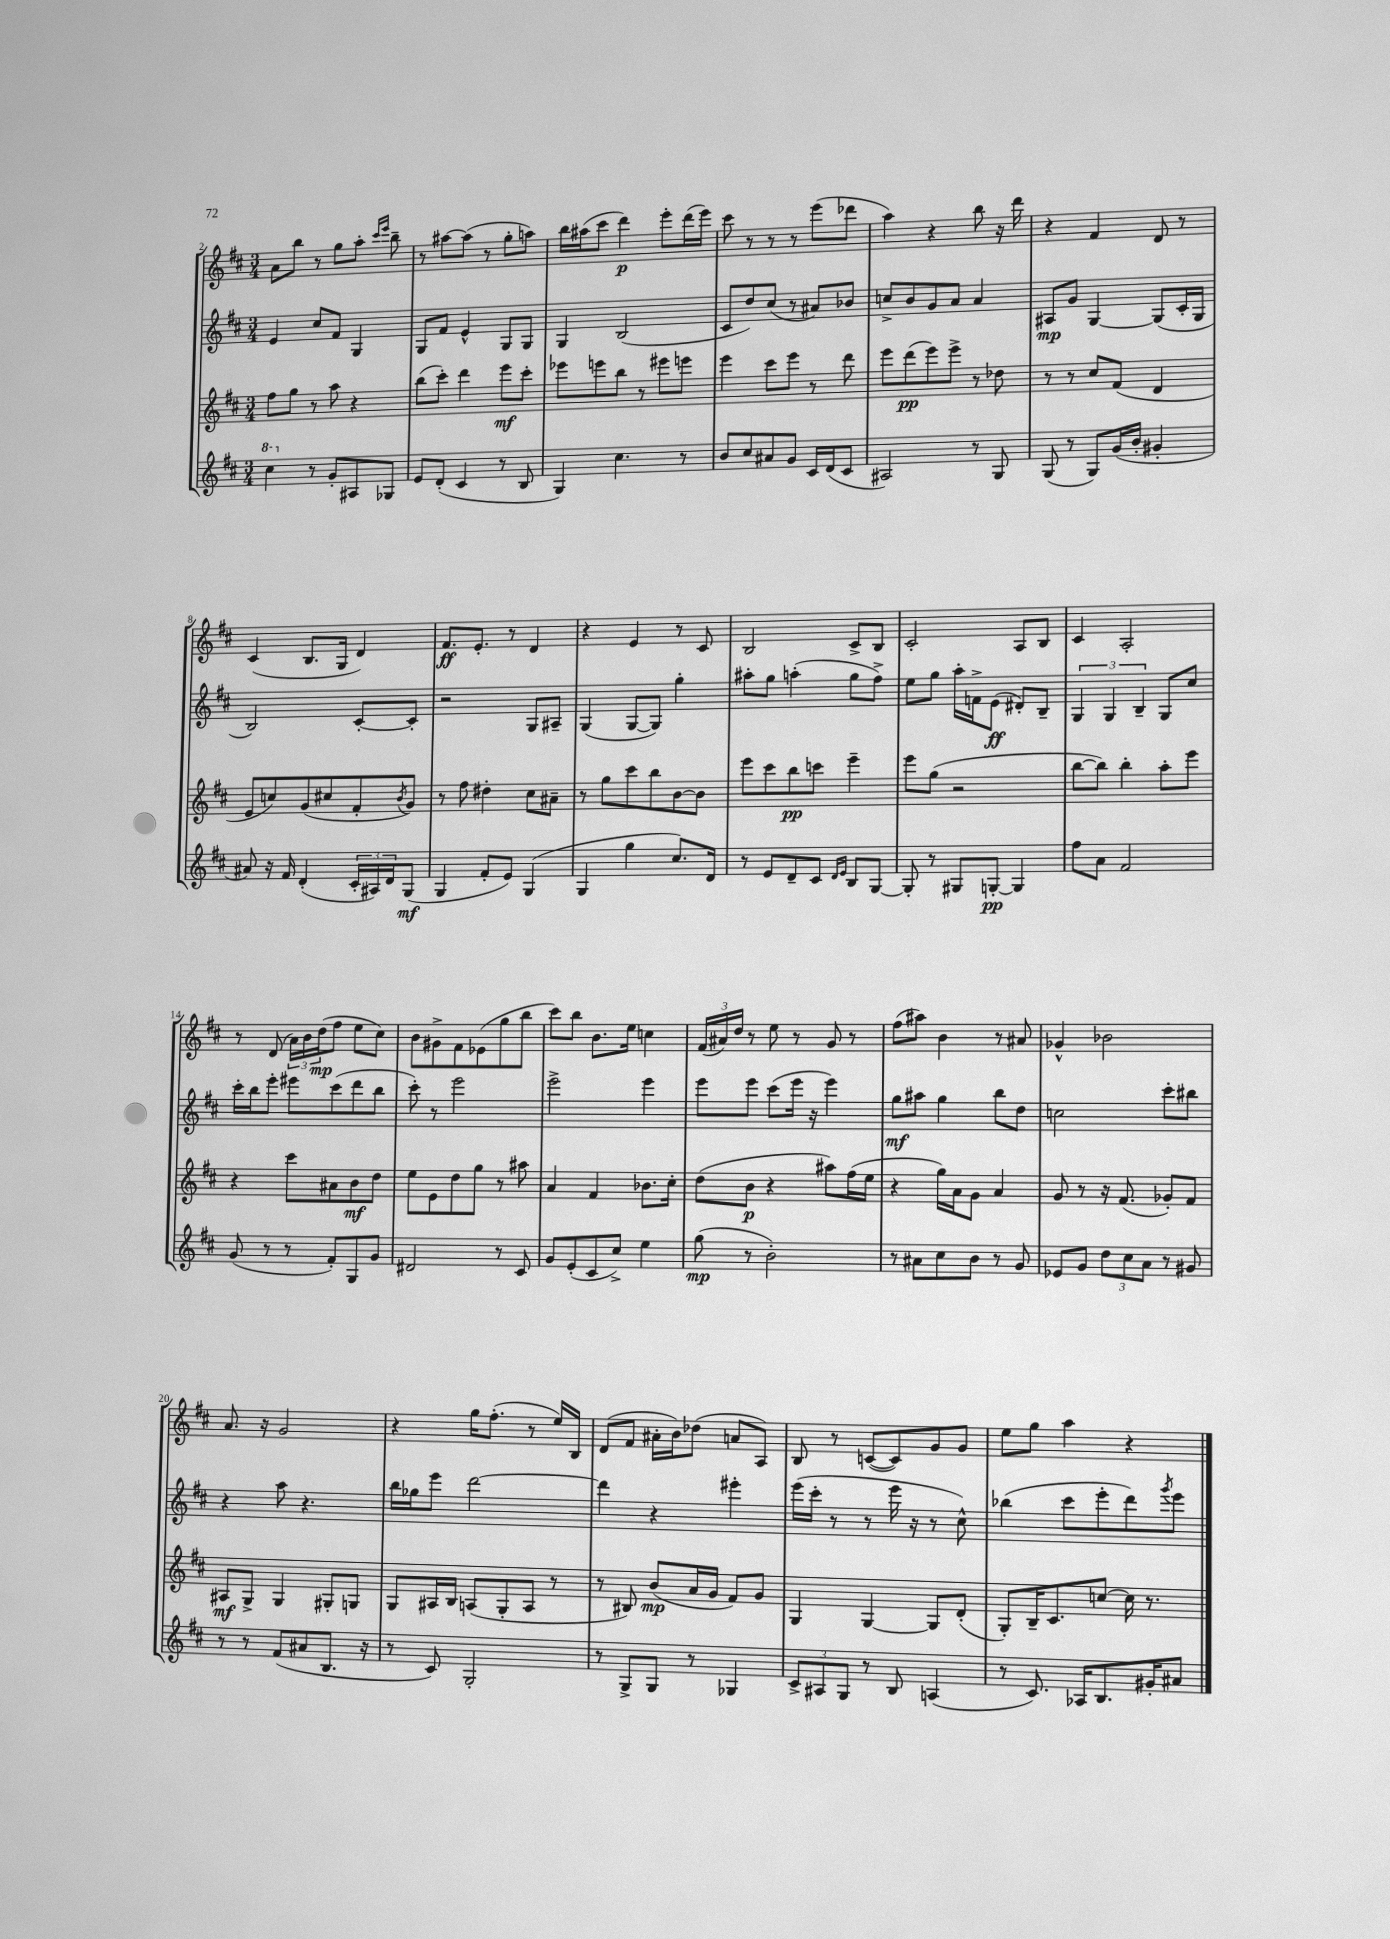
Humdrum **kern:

**kern	**dynam	**kern	**dynam	**kern	**dynam	**kern	**dynam
*part4	*part4	*part3	*part3	*part2	*part2	*part1	*part1
*staff4	*staff4	*staff3	*staff3	*staff2	*staff2	*staff1	*staff1
*clefG2	*	*clefG2	*	*clefG2	*	*clefG2	*
*k[f#c#]	*	*k[f#c#]	*	*k[f#c#]	*	*k[f#c#]	*
*M3/4	*	*M3/4	*	*M3/4	*	*M3/4	*
*8va	*	*	*	*	*	*	*
=2	=2	=2	=2	=2	=2	=2	=2
4ccc#\	.	8ff#\L	.	4e/	.	8a\L	.
.	.	8gg\J	.	.	.	8bb\J	.
*X8va	*	*	*	*	*	*	*
8r	.	8r	.	8cc#/L	.	8r	.
8g'/L	.	8aa\	.	8f#/J	.	8gg\L	.
8A#X/	.	4r	.	4G/	.	8aa'\J	.
.	.	.	.	.	.	16qqccc#/LL	.
.	.	.	.	.	.	16qqeee/JJ	.
8G-X/J	.	.	.	.	.	8bb~\	.
=3	=3	=3	=3	=3	=3	=3	=3
8e/L	.	(8bb\L	.	8G/L	.	8r	.
(8d'/J	.	8ccc#'\J)	.	8f#/J	.	[8aa#X\L	.
4c#/	.	4ddd\	.	4e^^/	.	(8aa#\J]	.
.	.	.	.	.	.	8r	.
8r	.	8eee\L	mf	8G/L	.	8gg'\L	.
8B/	.	8ccc#'\J	.	8G/J	.	8aan\J)	.
=4	=4	=4	=4	=4	=4	=4	=4
4G/)	.	8eee-X\L	.	4G/	.	16bb\LL	.
.	.	.	.	.	.	(16aa#X\J	.
.	.	8eeen\	.	.	.	8ccc#\J	.
4.cc#\	.	8bb\J	.	(2B/	.	4ddd\)	p
.	.	8r	.	.	.	.	.
.	.	8eee#X\L	.	.	.	8eee'\L	.
8r	.	8eeen\J	.	.	.	(16ddd\L	.
.	.	.	.	.	.	16eee\JJ)	.
=5	=5	=5	=5	=5	=5	=5	=5
8b/L	.	4eee\	.	8c#/L	.	8ccc#\	.
8cc#/	.	.	.	8dd/)	.	8r	.
8a#X/	.	8ccc#\L	.	(8cc#/J	.	8r	.
8g/J	.	8eee\J	.	8r	.	8r	.
16c#/LL	.	8r	.	8a#X/L)	.	(8eee\L	.
(16d/J	.	.	.	.	.	.	.
8c#/J	.	8ddd\	.	8b-X/J	.	8ddd-X\J	.
=6	=6	=6	=6	=6	=6	=6	=6
2A#X/)	.	8eee\L	.	8ccn^/L	.	4aa\)	.
.	.	(8ddd\	pp	8b/	.	.	.
.	.	8eee\)	.	8g/	.	4r	.
.	.	8eee^\J	.	8a/J	.	.	.
8r	.	8r	.	4a/	.	8bb\	.
8G/	.	8dd-X\	.	.	.	16r	.
.	.	.	.	.	.	16ddd\	.
=7	=7	=7	=7	=7	=7	=7	=7
(8G/	.	8r	.	8A#X/L	mp	4r	.
8r	.	8r	.	8g/J	.	.	.
8G/L)	.	8cc#/L	.	[4G/	.	4f#/	.
(16g/L	.	(8f#/J	.	.	.	.	.
16b'/JJ	.	.	.	.	.	.	.
4g#X'/	.	4d/	.	(8G/L]	.	8d/	.
.	.	.	.	16c#'/L	.	8r	.
.	.	.	.	16G/JJ	.	.	.
!!LO:LB:g=z
=8	=8	=8	=8	=8	=8	=8	=8
8a#X/)	.	8e/L	.	2B/)	.	(4c#/	.
16r	.	8ccn/)	.	.	.	.	.
16f#/	.	.	.	.	.	.	.
(4d'/	.	(8g/	.	.	.	8.B/L	.
.	.	8cc#X/	.	.	.	.	.
.	.	.	.	.	.	16G/Jk	.
24c#'/LL	.	8f#'/	.	[8c#'/L	.	4d/)	.
24A#X/)	.	.	.	.	.	.	.
24d/J	.	.	.	.	.	.	.
.	.	8qb/	.	.	.	.	.
(8G/J	mf	8g/J)	.	8c#'/J]	.	.	.
=9	=9	=9	=9	=9	=9	=9	=9
4G/	.	8r	.	2r	.	8.f#/L	ff
.	.	8ff#\	.	.	.	.	.
.	.	.	.	.	.	8.e'/J	.
8f#'/L	.	4dd#X'\	.	.	.	.	.
8e/J)	.	.	.	.	.	8r	.
(4G/	.	8cc#\L	.	8G/L	.	4d/	.
.	.	8a#X~\J	.	8A#X~/J	.	.	.
=10	=10	=10	=10	=10	=10	=10	=10
4G/	.	8r	.	(4G/	.	4r	.
.	.	8gg\L	.	.	.	.	.
4gg\	.	8ccc#\	.	[8G/L	.	4e/	.
.	.	8bb\	.	8G/J])	.	.	.
8.cc#/L)	.	[8b\	.	4gg'\	.	8r	.
.	.	8b\J]	.	.	.	8c#/	.
16d/Jk	.	.	.	.	.	.	.
=11	=11	=11	=11	=11	=11	=11	=11
8r	.	8eee\L	.	8aa#X'\L	.	2B/	.
8e/L	.	8ccc#\	.	8gg\J	.	.	.
8d~/	.	8bb\	pp	(4aan'\	.	.	.
8c#/J	.	8cccn\J	.	.	.	.	.
16qqd/LL	.	.	.	.	.	.	.
16qqe/JJ	.	.	.	.	.	.	.
8B/L	.	4eee~\	.	8gg\L	.	8c#^/L	.
[8G/J	.	.	.	8ff#^\J)	.	8B/J	.
=12	=12	=12	=12	=12	=12	=12	=12
8G'/]	.	8eee\L	.	8ee\L	.	2c#'/	.
8r	.	(8gg\J	.	8gg\J	.	.	.
8G#X/L	.	2r	.	16aa'\LL	.	.	.
.	.	.	.	16fn^\J	.	.	.
[8Gn'/J	pp	.	.	(8e\J	ff	.	.
4G/]	.	.	.	8d#X'/L)	.	8A/L	.
.	.	.	.	8B~/J	.	8B/J	.
=13	=13	=13	=13	=13	=13	=13	=13
8ff#\L	.	[8bb\L	.	6G/	.	4c#/	.
8a\J	.	8bb\J])	.	.	.	.	.
.	.	.	.	6G/	.	.	.
2f#/	.	4bb'\	.	.	.	2A'/	.
.	.	.	.	6B~/	.	.	.
.	.	8aa'\L	.	8G/L	.	.	.
.	.	8eee\J	.	8cc#/J	.	.	.
!!LO:LB:g=z
=14	=14	=14	=14	=14	=14	=14	=14
(8g/	.	4r	.	16ccc#'\LL	.	8r	.
.	.	.	.	16bb\J	.	.	.
8r	.	.	.	8eee'\J	.	(8d/	.
8r	.	8ccc#\L	.	8eee#X\L	.	24a\LL)	.
.	.	.	.	.	.	24b\	.
.	.	.	.	.	.	(24dd\J	mp
8f#'/L)	.	8a#X\	.	(8ccc#\	.	8ff#\J	.
8G/	.	8b\	mf	8ddd\	.	8ee\L	.
8g/J	.	8dd\J	.	8bb\J	.	8cc#\J)	.
=15	=15	=15	=15	=15	=15	=15	=15
2d#X/	.	8ee\L	.	8ccc#'\)	.	8b\L	.
.	.	8e\	.	8r	.	8g#X^\	.
.	.	8dd\	.	2eee\	.	8f#\	.
.	.	8gg\J	.	.	.	(8e-X\	.
8r	.	8r	.	.	.	8gg\	.
8c#/	.	8aa#X\	.	.	.	8bb\J	.
=16	=16	=16	=16	=16	=16	=16	=16
8g/L	.	4a/	.	2eee^\	.	8ccc#\L)	.
(8e'/	.	.	.	.	.	8bb\J	.
8c#/	.	4f#/	.	.	.	8.b\L	.
8cc#^/J)	.	.	.	.	.	.	.
.	.	.	.	.	.	16ee\Jk	.
4ee\	.	8.b-X\L	.	4eee\	.	4ccn\	.
.	.	16cc#'\Jk	.	.	.	.	.
=17	=17	=17	=17	=17	=17	=17	=17
(8gg\	mp	(8dd\L	.	8eee\L	.	(24f#/LL	.
.	.	.	.	.	.	24a#X/)	.
.	.	.	.	.	.	24dd/JJ	.
8r	.	8b\J	p	8eee\J	.	8r	.
2b'\)	.	4r	.	(8ccc#\L	.	8ee\	.
.	.	.	.	16eee\Jk	.	8r	.
.	.	.	.	16r	.	.	.
.	.	8aa#X\L)	.	4eee\)	.	8g/	.
.	.	(16ff#\L	.	.	.	8r	.
.	.	16ee\JJ	.	.	.	.	.
=18	=18	=18	=18	=18	=18	=18	=18
8r	.	4r	.	8gg\L	mf	(8ff#\L	.
8a#X\L	.	.	.	8aa#X\J	.	8aa#X\J)	.
8cc#\	.	16gg\LL)	.	4gg\	.	4b\	.
.	.	16a\J	.	.	.	.	.
8b\J	.	8g\J	.	.	.	.	.
8r	.	4a/	.	8bb\L	.	8r	.
8g/	.	.	.	8dd\J	.	8a#X/	.
=19	=19	=19	=19	=19	=19	=19	=19
8e-X/L	.	8g/	.	2ccn\	.	4g-X^^/	.
8g/J	.	8r	.	.	.	.	.
12dd\L	.	16r	.	.	.	2b-X\	.
.	.	(8.f#/	.	.	.	.	.
12cc#\	.	.	.	.	.	.	.
12a\J	.	.	.	.	.	.	.
8r	.	8g-X'/L)	.	8ccc#'\L	.	.	.
8g#X/	.	8f#/J	.	8bb#X\J	.	.	.
!!LO:LB:g=z
=20	=20	=20	=20	=20	=20	=20	=20
8r	.	8A#X/L	mf	4r	.	8.a/	.
8r	.	8G^/J	.	.	.	.	.
.	.	.	.	.	.	16r	.
(8f#/L	.	4G/	.	8aa\	.	2g/	.
8a#X/	.	.	.	4.r	.	.	.
8.B/J	.	8G#X'/L	.	.	.	.	.
.	.	8Gn/J	.	.	.	.	.
16r	.	.	.	.	.	.	.
=21	=21	=21	=21	=21	=21	=21	=21
8r	.	8G/L	.	16bb\LL	.	4r	.
.	.	.	.	16gg-X\J	.	.	.
8c#/)	.	16A#X/L	.	8eee\J	.	.	.
.	.	16B/JJ	.	.	.	.	.
2G'/	.	(8An/L	.	[2ddd\	.	16gg\KL	.
.	.	.	.	.	.	(8.ff#'\J	.
.	.	8G'/	.	.	.	.	.
.	.	8A/J	.	.	.	8r	.
.	.	8r	.	.	.	16ee/LL)	.
.	.	.	.	.	.	16B/JJ	.
=22	=22	=22	=22	=22	=22	=22	=22
8r	.	8r	.	4ddd\]	.	(8d/L	.
8G^/L	.	8B#X/)	.	.	.	8f#/J	.
8G/J	.	(8b/L	mp	4r	.	16a#X'\LL	.
.	.	.	.	.	.	16b\J)	.
8r	.	16a/L	.	.	.	(8dd-X\J	.
.	.	16g/JJ	.	.	.	.	.
4G-X/	.	8f#/L)	.	4eee#X'\	.	8an/L	.
.	.	8g/J	.	.	.	8A/J)	.
=23	=23	=23	=23	=23	=23	=23	=23
12c#^/L	.	4G/	.	(16eee\LL	.	8B/	.
.	.	.	.	16ccc#'\JJ	.	.	.
12A#X/	.	.	.	.	.	.	.
.	.	.	.	8r	.	8r	.
12G/J	.	.	.	.	.	.	.
8r	.	[4G/	.	8r	.	([8cn/L	.
8B/	.	.	.	16eee\	.	8c/])	.
.	.	.	.	16r	.	.	.
(4An/	.	8G/L]	.	8r	.	8g/	.
.	.	(8d'/J	.	8cc#^^\)	.	8g/J	.
=24	=24	=24	=24	=24	=24	=24	=24
8r	.	8G'/L)	.	(4bb-X\	.	8ee\L	.
8.c#/)	.	16B~/K	.	.	.	8gg\J	.
.	.	8.c#/	.	.	.	.	.
.	.	.	.	8ccc#\L	.	4aa\	.
16A-X/KL	.	.	.	.	.	.	.
8.B/	.	[8ccn/J	.	8eee'\	.	.	.
.	.	16cc\]	.	8ddd\)	.	4r	.
16g#X'/K	.	8.r	.	.	.	.	.
.	.	.	.	8qggg/	.	.	.
8a#X/J	.	.	.	8eee\J	.	.	.
==	==	==	==	==	==	==	==
*-	*-	*-	*-	*-	*-	*-	*-
